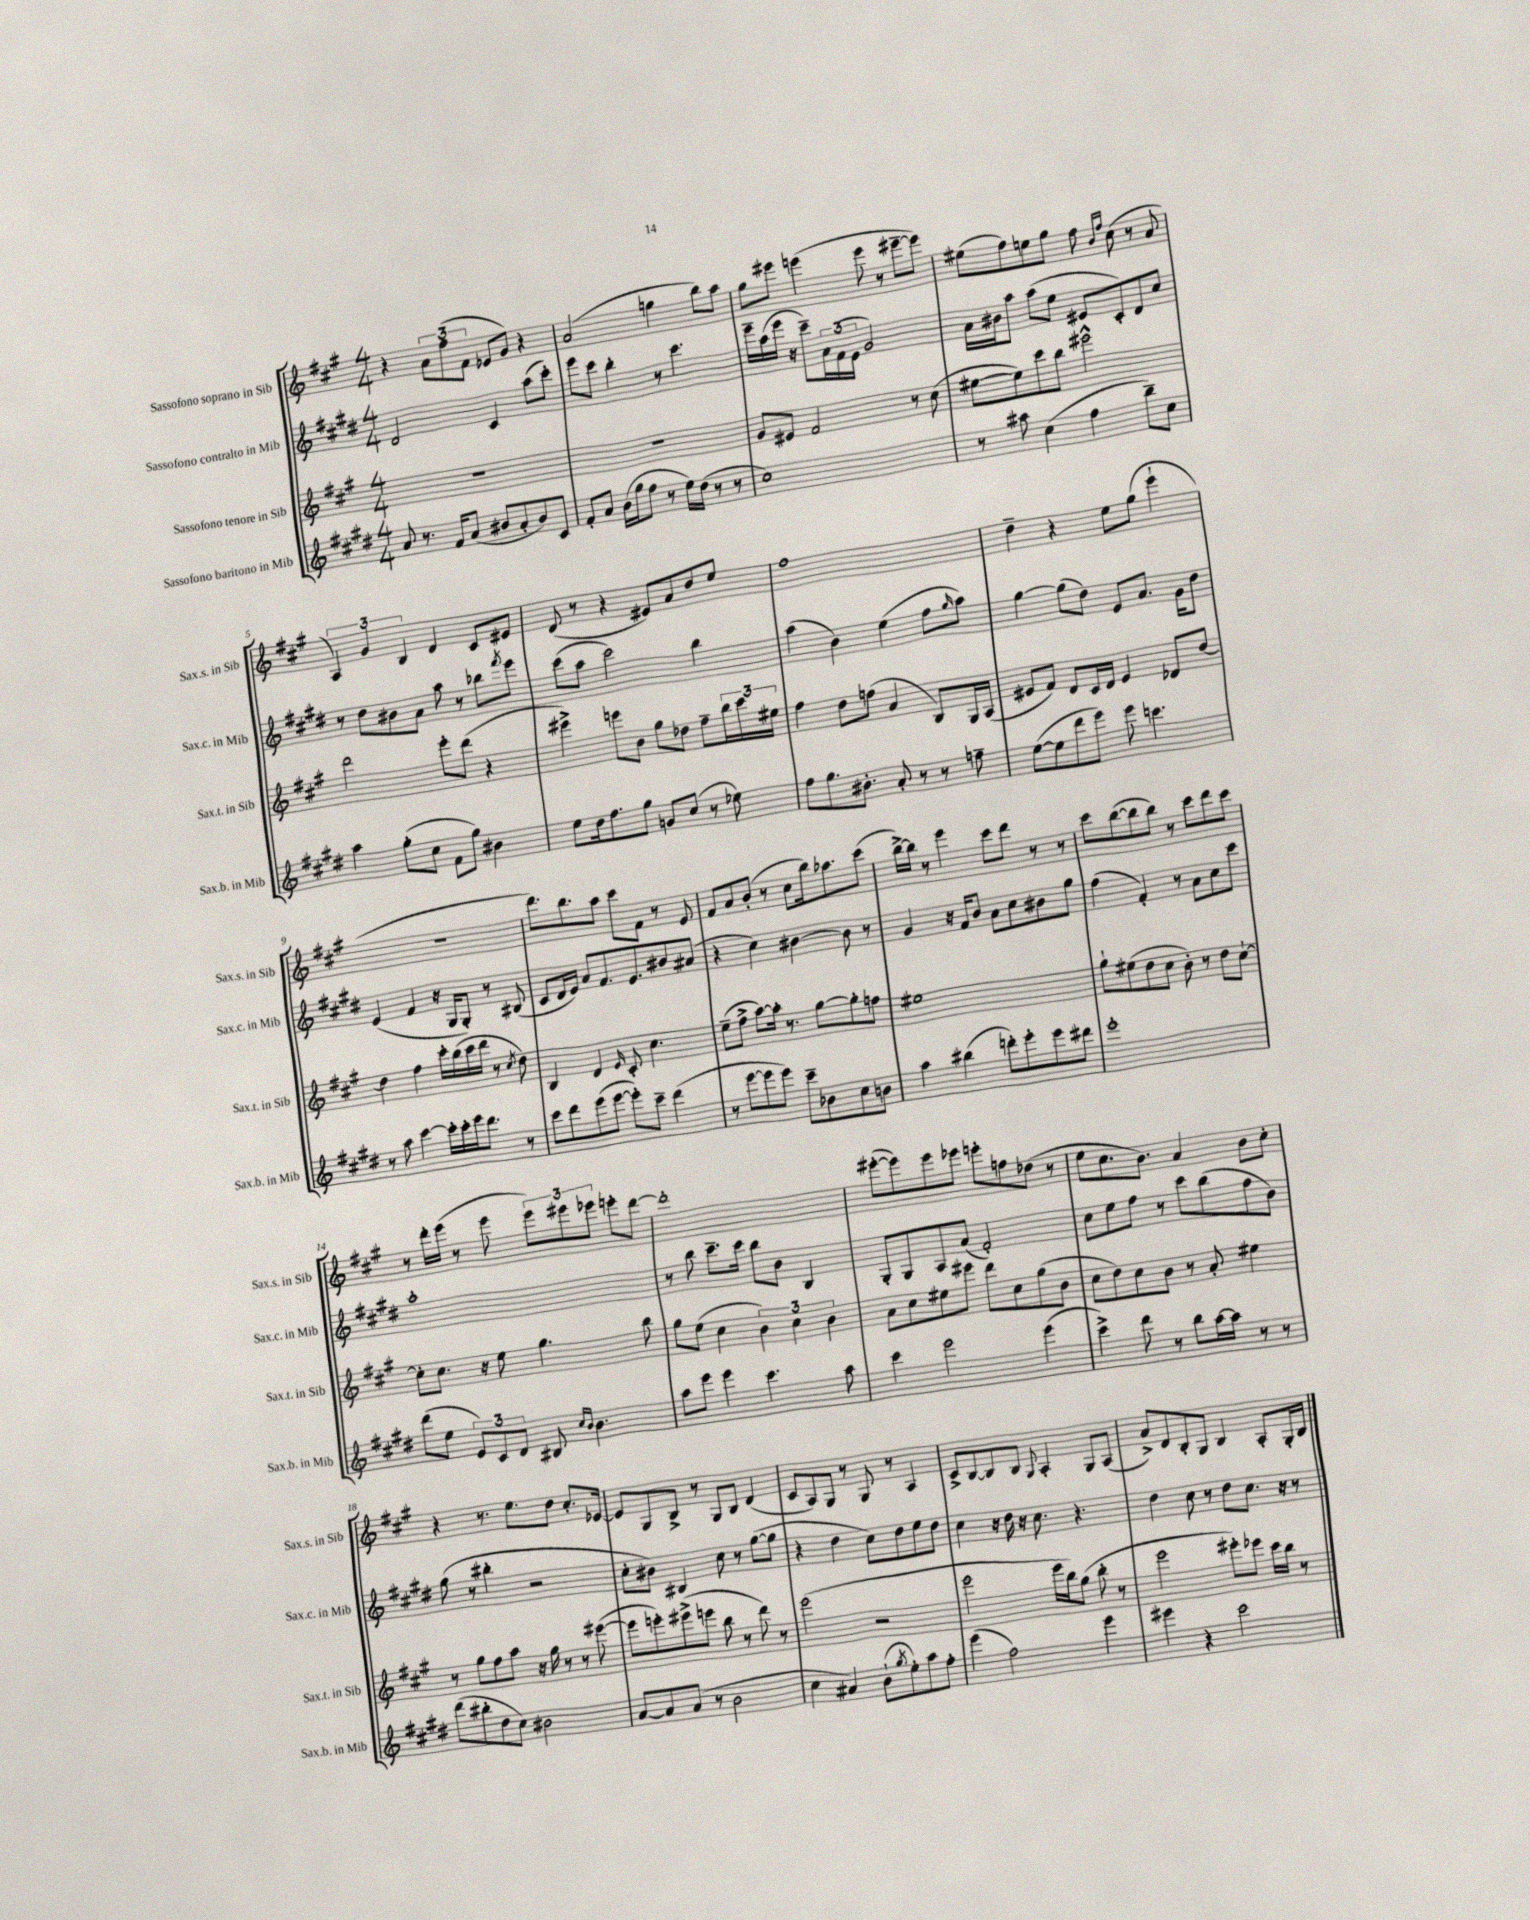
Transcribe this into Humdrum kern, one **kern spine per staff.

**kern	**kern	**kern	**kern
*part4	*part3	*part2	*part1
*staff4	*staff3	*staff2	*staff1
*I"Sassofono baritono in Mib	*I"Sassofono tenore in Sib	*I"Sassofono contralto in Mib	*I"Sassofono soprano in Sib
*I'Sax.b. in Mib	*I'Sax.t. in Sib	*I'Sax.c. in Mib	*I'Sax.s. in Sib
*clefG2	*clefG2	*clefG2	*clefG2
*k[f#c#g#d#]	*k[f#c#g#]	*k[f#c#g#d#]	*k[f#c#g#]
*M4/4	*M4/4	*M4/4	*M4/4
=1	=1	=1	=1
8a/	1r	2d#/	4r
8.r	.	.	.
.	.	.	12a\L
16f#/KL	.	.	.
.	.	.	(12ff#\
(8a/J	.	.	.
.	.	.	12f#\J
8b#X/L	.	4c#/	8e-X/L
8a'/	.	.	8g#/J)
8b#/)	.	(8aa\L	4r
8c#/J	.	8ccc#'\J)	.
=2	=2	=2	=2
8f#'/L	1r	8eee\L	(2a/
8a/J	.	8ccc#\J	.
(16b\LL	.	4bb'\	.
16gg#\J	.	.	.
8ff#\J	.	.	.
8r	.	8r	4ggn\
16ee\LL)	.	4.ccc#\	.
(16dd#\JJ	.	.	.
8r	.	.	8bb\L)
8r	.	.	8aa\J
=3	=3	=3	=3
1cc#)	8g#/L	16eee~\LL	8gg#\L
.	.	(16aa\	.
.	8e#X/J	16eee\JJ	8eee#X\J
.	.	16r	.
.	2f#/	8ccc#~\L)	(4eeen\
.	.	24a\L	.
.	.	(24f#\	.
.	.	24e\JJ	.
.	.	2g#/)	8eee\
.	.	.	8r
.	8r	.	[8eee#X~\L
.	(8cc#\	.	8eee#\J])
=4	=4	=4	=4
8r	[8ee#X\L	16a\LL	(8ee#X\L
.	.	16b#X\J	.
8aa#X\	8ee#\])	8aa\J	8ff#\)
(4cc#\	8ccc#\	(8aa\L	8een\
.	8bb\J	8ee\J	8gg#\J
4ff#\	2eee#X^^\	8e#X/L	8ff#\
.	.	.	16qqb/LL
.	.	.	16qqff#/JJ
.	.	8c#'/)	(8cc#\
8bb~\L)	.	8d#/	8r
8cc#\J	.	8cc#/J	8a/
!!LO:LB:g=z
=5	=5	=5	=5
4aa\	2ddd\	8r	6A/)
.	.	8dd#\L	.
.	.	.	6g#/
(8gg#'\L	.	8b#X\	.
.	.	.	6B/
8cc#\J	.	8a\J	.
8f#\L	8eee'\L	8aa\	4d/
8gg#\J)	(8ddd\J	8r	.
4b#X\	4r	8bb-X\L	8c#/L
.	.	8qfff#/	.
.	.	8eee\J	8e#X/J
=6	=6	=6	=6
8ee\L	4eee#X^\)	(8ccc#\L	(8d/
16dd#\k	.	8aa\J	8r
8.ff#\	.	.	.
.	8eeen\L	2ccc#\)	4r
8gg#\J	8b\J	.	.
8gn/L	8gg#\L	.	8e#X/L)
(8cc#/J	8dd-X\J	.	8a/
8r	8ff#~\L	4bb\	8dd/
8ee-X\)	24bb\L	.	8ee/J
.	24ccc#\	.	.
.	24ee#X\JJ	.	.
=7	=7	=7	=7
8ff#\L	4ff#\	(4aa\	1ff#
8.gg#\	.	.	.
.	8dd\L	4b\)	.
8.b#X'\J	.	.	.
.	(8ffn\J	.	.
8a'/	4a/	(4ee\	.
8r	.	.	.
8r	8B/L)	8ff#\L	.
.	.	16qqgg#/	.
8ffn~\	16G#/L	8aa\J)	.
.	(16A/JJ	.	.
=8	=8	=8	=8
([8ee\L	8e#X/L	[4gg#\	4dd~\
8ee\]	8f#/J)	.	.
8ddd#\	8d/L	(8gg#\L]	4r
8eee\J)	16c#/L	8dd#\J)	.
.	16d/JJ	.	.
8eee\	4e#/	8e/L	8ee\L
4.cccn\	.	8.a/J	(8gg#\J
.	8d-X/L	.	4eee`\
.	.	16g#\KL	.
.	[8dd/J	8dd#\J	.
!!LO:LB:g=z
=9	=9	=9	=9
8r	4dd\]	(4e/	1r
8aa\	.	.	.
[4ccc#\	4ff#\	4f#/	.
16ccc#'\LL]	16ccc#'\LL	16r	.
16ccc#'\	(16bb\	16G#/KL	.
16eee\J	16ccc#\	8G#'/J)	.
8.ddd#\J	16ddd\JJ	.	.
.	8r	8r	.
.	8qcc#/	.	.
8r	8dd\)	(8B#X/	.
=10	=10	=10	=10
8ccc#\L	4B/	8c#/L	8.ddd\L)
8ddd#\	.	16d#/L	.
.	.	16e/JJ)	8.bb\
(8eee\	4d/	8a/L	.
[8eee\J	.	8.f#/	8aa\J
.	16qqe/	.	.
8eee'\L])	8c#'/	.	8ccc#\L
.	.	8.e/	.
8ccc#~\J	4.cc#\	.	8f#\J
(4ddd#\	.	8b#X/	8r
.	.	(8a#X/J	8e/
=11	=11	=11	=11
8r	(8ee~\L	4r	8f#/L
[8eee\L	8ff#^\J	.	8a/
8eee\]	[8aa\L)	4cc#\)	(8b'/J
8eee\J)	16aa'\Jk]	.	8r
.	8.r	.	.
8ccc#~\L	.	[4b#X\	8cc#\L
8b-X\	[8gg#\L	.	16bb\k)
.	.	.	8.aa-X\
8cc#\	8gg#'\]	8b#\]	.
8bn\J	8ffn\J	8r	(8ccc#\J
=12	=12	=12	=12
4aa\	1ee#X	4g#/	[16bb^\LL)
.	.	.	16bb\JJ]
.	.	.	8r
(4bb#X\	.	16r	4eee\
.	.	16f#/KL	.
.	.	8b/J	.
8dddn'\L)	.	8a\L	8ccc#\L
8eee'\	.	8cc#\	8ddd\J
8eee\	.	8b#X\	8r
8ddd#X\J	.	8gg#\J	8r
=13	=13	=13	=13
1eee'	8gg#`\L	(4ff#\	8ccc#\L
.	(8ee#X\	.	([8bb\
.	8dd\	4f#'/)	8bb\]
.	8cc#\J	.	8bb\J)
.	8b'\)	8r	8r
.	8r	8a\L	8ccc#\L
.	8dd\L	8cc#\	8ddd\
.	[8cc#`\J	8ccc#\J	8ccc#\J
!!LO:LB:g=z
=14	=14	=14	=14
(8ddd#\L	8cc#'\L]	1aa'	8r
8ee\J	8.cc#\J	.	16ddd'\LL
.	.	.	(16eee\JJ
12e/L)	.	.	8r
.	16r	.	.
12c#/	.	.	.
.	8ee\	.	8eee\
12d#/J	.	.	.
8B#X/	4.gg#\	.	12eee\L)
.	.	.	12eee#X\
16qqcc#/LL	.	.	.
16qqb/JJ	.	.	.
4.b\	.	.	.
.	.	.	12eee-X\J
.	.	.	8eeen'\L
.	8bb\	.	[8ddd\J
=15	=15	=15	=15
8aa\L	8gg#\L	8r	1ddd']
8eee\J	(8ee\J	8bb\	.
4eee\	4cc#\	8.ccc#~\L	.
.	.	16ccc#\Jk	.
4.ccc#\	6b\)	8bb\L	.
.	.	8b\J	.
.	6cc#\	.	.
.	.	4B/	.
.	6b\	.	.
8aa\	.	.	.
=16	=16	=16	=16
4ccc#\	8a\L	8G#'/L	([8eee#X'\L
.	8cc#\	8G#/	8eee#\])
2eee\	8ee#X\	8A/	8eee#\
.	8eee#X\J	(8a/J	8eee-X\J
.	8ddd\L	2f#'/)	8eeen'\L
.	8cc#\	.	8ffn\
(4eee\	(8gg#\	.	(8dd-X\J
.	8b\J	.	8r
=17	=17	=17	=17
4ccc#^\)	8cc#\L	8cc#\L	8ee\L
.	8dd\)	8ee\	8.cc#\
8ddd#\	8cc#\	8ff#\J	.
.	.	.	8.b\J)
8r	8b\J	8r	.
8bb\L	8r	8ccc#\L	4a/
[16aa\L	8a'/	(8bb\	.
16aa\JJ]	.	.	.
8r	4ee#X\	8ff#\	8b\L
8r	.	8b\J)	8cc#'\J
!!LO:LB:g=z
=18	=18	=18	=18
(8ddd#\L	8r	(8gg#\	4r
8bb#X'\	8gg#\L	8r	.
8dd#\	8ff#\	4bb#X'\	8.r
8cc#\J)	8aa\J	.	.
.	.	.	8.ee\L
2b#X\	16r	2r	.
.	16gg#\	.	.
.	8r	.	8dd\J
.	8r	.	8.cc#'/L
.	([8eee#X\	.	.
.	.	.	[16e-X/Jk
=19	=19	=19	=19
[8a/L	8eee#\L]	8cc#'\L	8e-/L]
8a/]	8eeen'\)	8b#X\J)	8G#/
(8a/J	(8eee#X^\	4B#X/	8B^/J
8r	8eeen\J	.	8r
2b\	8bb\	8cc#\	8G#/L
.	8r	8r	8B/J
.	8ddd\)	([8gg#\L	(4d/
.	8r	8gg#\J]	.
=20	=20	=20	=20
4cc#\	(2eee\	4r	8c#/L
.	.	.	8A/)
4a#X/)	.	4dd#\	8G#/J
.	.	.	8r
(8b`\L	2r	8cc#\L)	8G#/
8qgg#/	.	.	.
8ee'\)	.	8dd#\	8r
8aa\	.	8ee\	4A/
8ff#'\J	.	8dd#\J	.
=21	=21	=21	=21
(4eee\	2eee\	4cc#\	8c#^/L
.	.	.	[8B/
2ff#\)	.	16r	8B/]
.	.	16dd#\	.
.	.	16r	8B/J
.	.	8.cc#\	.
.	.	.	8qqG#/
.	16eee\LL	.	4A'/
.	16bb\J)	.	.
.	(8gg#\J	4.r	.
4eee\	8bb'\	.	8G#/L
.	8r	.	(8A/J
=22	=22	=22	=22
4eee#X\	2eee\	4dd#\	8a^/L)
.	.	.	8d/
4r	.	8cc#\	8B'/
.	.	8r	8G#/J
2ccc#\	8eee#X'\L)	8dd#\L	4B/
.	8eee-X\J	8.cc#\J	.
.	16ccc#\LL	.	8A'/L
.	16bb\JJ	16r	.
.	8r	8r	16G#'/L
.	.	.	16B/JJ
==	==	==	==
*-	*-	*-	*-
